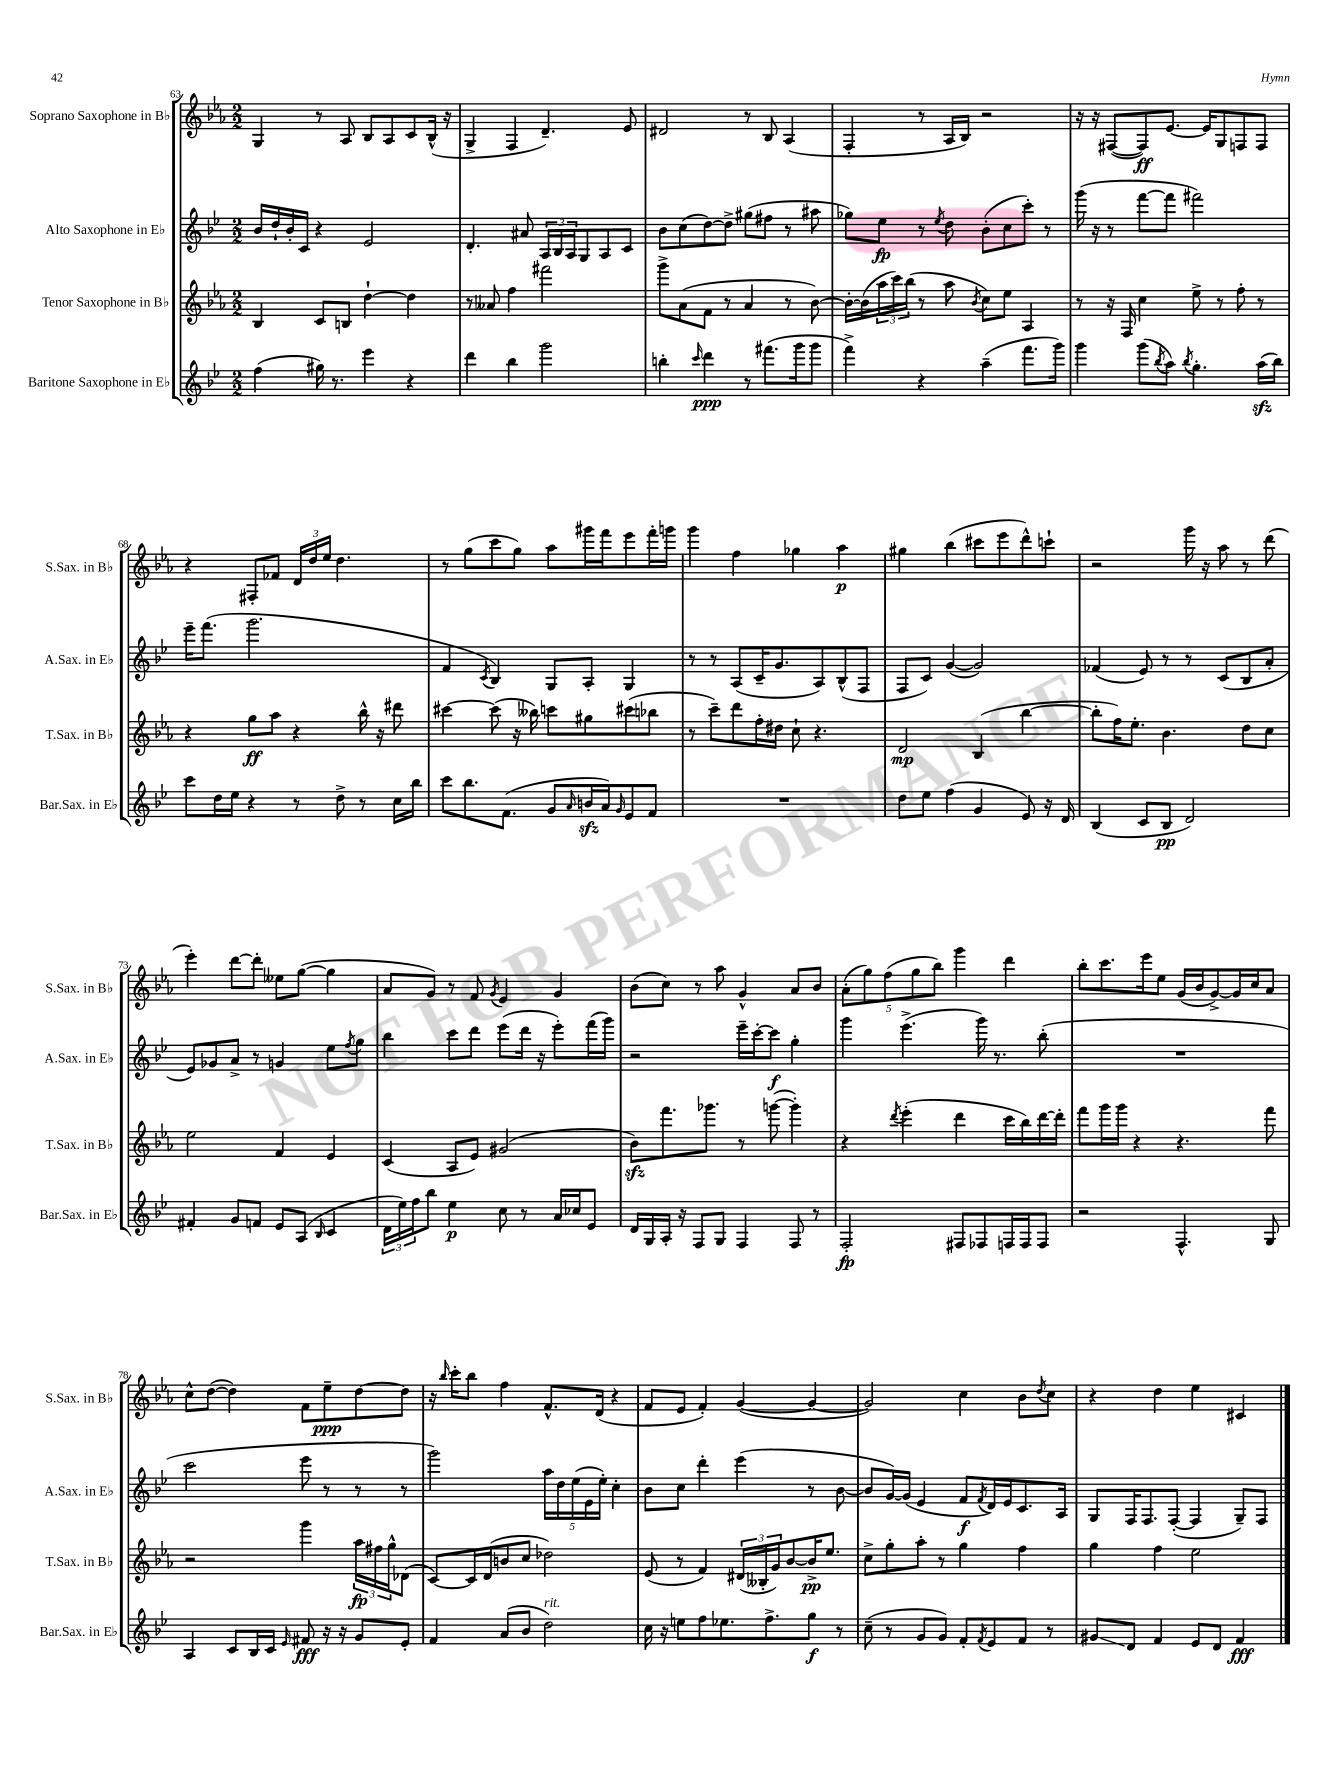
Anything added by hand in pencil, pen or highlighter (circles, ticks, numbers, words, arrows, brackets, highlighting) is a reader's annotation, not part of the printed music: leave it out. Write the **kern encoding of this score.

**kern	**kern	**kern	**kern
*staff4	*staff3	*staff2	*staff1
*clefG2	*clefG2	*clefG2	*clefG2
*k[b-e-]	*k[b-e-a-]	*k[b-e-]	*k[b-e-a-]
*M2/2	*M2/2	*M2/2	*M2/2
(4ff	4B-	16b-	4G
.	.	16dd`	.
.	.	16b-'	.
.	.	16c	.
16gg#)	8c	4r	8r
8.r	.	.	.
.	8B	.	8A-
4eee-	[4dd`	2e-	8B-
.	.	.	8A-
4r	4dd]	.	8c
.	.	.	(16B-^^
.	.	.	16r
=	=	=	=
4ddd	8r	4.d'	4G^
.	8a--	.	.
4bb-	4ff	.	4F
.	.	8a#	.
2ggg	2fff#	24A	4.d~)
.	.	24B-	.
.	.	24A	.
.	.	8G	.
.	.	8A	.
.	.	8c	8e-
=	=	=	=
4bb'	8ggg^	8b-	2d#
.	(8a-	(8cc	.
16qqccc	.	.	.
4ddd	8f	[8dd)	.
.	8r	8dd^]	.
8r	4a-	(8gg#	8r
(8.fff#	.	8ff#	8B-
.	8r	8r	(4A-
16ggg	.	.	.
8ggg	[8b-)	8aa#	.
=	=	=	=
4fff^)	16b-'_	8gg-)	4F'
.	(16b-]	.	.
.	24aa-	8ee-	.
.	24ccc)	.	.
.	(24bb-	.	.
4r	8r	8r	8r
.	.	8qee-	.
.	8aa-	8dd	16A-
.	.	.	16B-)
.	8qb-	.	.
(4aa~	8cc)	(8b-'	2r
.	8ee-	8cc	.
8.fff	4A-	8ccc')	.
.	.	8r	.
16ggg)	.	.	.
=	=	=	=
4ggg	8r	(16ggg	16r
.	.	16r	16r
.	16r	8r	([8F#
.	16F	.	.
(8ggg	4cc	[8fff	8F#])
8qbb-	.	.	.
8aa)	.	8fff]	[8.e-
8qbb-	.	.	.
4.gg'	8ee-^	2fff#)	.
.	.	.	16e-]
.	8r	.	8G
.	8ff'	.	8F
(16aa	8r	.	8F
16bb-)	.	.	.
=	=	=	=
8ccc	4r	16eee-~	4r
.	.	(8.fff	.
16dd	.	.	.
16ee-	.	.	.
4r	8gg	2.ggg	8F#'
.	8aa-	.	8f-
8r	4r	.	24d
.	.	.	24dd
.	.	.	24ee-
8dd^	.	.	4.dd
8r	16bb-^^	.	.
.	16r	.	.
16cc	8ddd#	.	.
16bb-	.	.	.
=	=	=	=
8ccc	[4ccc#	4f	8r
8.bb-	.	.	(8gg
.	.	8qc	.
.	(8ccc#]	4B-)	8ccc
(8.f	.	.	.
.	16r	.	8gg)
.	16bb--)	.	.
8g	8ccc	8G	8aa-
16qqa	.	.	.
16b	8gg#	8A'	16ggg#
16a)	.	.	16fff
16qqg	.	.	.
8e-	(8ccc#	4G	8eee-
8f	8bb-	.	16fff'
.	.	.	16ggg
=	=	=	=
1r	8r	8r	4ggg
.	8ccc~)	8r	.
.	8ddd	(8A	4ff
.	16ff'	16c~	.
.	16dd#	8.g	.
.	8cc`	.	4gg-
.	4.r	8A)	.
.	.	(8B-^^	4aa-
.	.	8F	.
=	=	=	=
8dd	2d	8F	4gg#
8ee-	.	8c)	.
(4ff	.	([4g	(4bb-
4g	(4B-	2g])	8ccc#
.	.	.	8eee-
8e-)	[4bb-	.	8ddd^^)
16r	.	.	8ccc`
16d	.	.	.
=	=	=	=
(4B-	8bb-']	(4f-	2r
.	16ff)	.	.
.	8.ee-'	.	.
8c	.	8e-)	.
8B-	4.b-	8r	.
2d)	.	8r	16ggg
.	.	.	16r
.	.	(8c	8aa-
.	8dd	8B-	8r
.	8cc	8a'	(8ddd
=	=	=	=
4f#'	2ee-	8e-)	4eee-')
.	.	8g-	.
8g	.	8a^	[8ddd
8f	.	8r	8ddd']
8e-	4f	4g	8ee--
(8A	.	.	([8gg
16qqB-	.	.	.
4c	4e-	8ee-	4gg]
.	.	8qff	.
.	.	8gg	.
=	=	=	=
24d	(4c	4bb-	8a-
24ee-)	.	.	.
24ff	.	.	.
8bb-	.	.	8g)
4ee-	8A-	8ccc	8r
.	8e-)	8ddd	8f
.	.	.	8qg
8cc	(2g#	(8eee-	4e-
8r	.	16ddd	.
.	.	16r	.
16a	.	8eee-')	4g
16cc-	.	.	.
8e-	.	(16fff	.
.	.	16ggg)	.
=	=	=	=
16d	8b-)	2r	(8b-
16G	.	.	.
16A'	8.fff	.	8cc)
16r	.	.	.
8F	.	.	8r
.	8.ggg-	.	.
8G	.	.	8aa-
4F	8r	16eee-~	4g^^
.	.	[16ccc'	.
.	([8ggg	8ccc]	.
8F	4ggg'])	4gg'	8a-
8r	.	.	8b-
=	=	=	=
2F'	4r	4ggg	(10a-'
.	.	.	10gg)
.	.	.	(10ff
.	8qddd	.	.
.	(4eee-'	(4.eee-^	.
.	.	.	10gg
.	.	.	10bb-)
8F#	4ddd	.	4ggg
8F-	.	16ggg)	.
.	.	8.r	.
16F	16ccc	.	4ddd
16F	16bb-)	.	.
8F	[16ddd	(8bb-'	.
.	16ddd']	.	.
=	=	=	=
2r	8fff	1r	8bb-'
.	16ggg	.	8.ccc
.	16ggg	.	.
.	4r	.	.
.	.	.	16eee-
.	.	.	8ee-
4.F^^	4.r	.	(16g
.	.	.	16b-
.	.	.	[8g^)
.	.	.	16g]
.	.	.	16cc
8G	8fff	.	8a-
=	=	=	=
4A	2r	2ccc	8cc^^
.	.	.	([8dd
8c	.	.	4dd])
16B-	.	.	.
16c	.	.	.
16qqe-	.	.	.
8f#	4ggg	8eee-	8f
16r	.	8r	8ee-~
16r	.	.	.
8g	24aa-	8r	[8dd
.	24ff#	.	.
.	24gg^^	.	.
8e-'	(8d-	8r	8dd]
=	=	=	=
4f	[8c)	2ggg)	16r
.	.	.	16qqbb-
.	.	.	16ccc'
.	16c]	.	8bb-
.	(16d	.	.
(8a	8b	.	4ff
8b-	8cc	.	.
2dd)	2dd-)	20aa	8.f^^
.	.	20dd	.
.	.	(20ee-	.
.	.	20e-	.
.	.	.	(16d
.	.	20ee-')	.
.	.	4cc'	4r
=	=	=	=
16cc	(8e-	8b-	8f
16r	.	.	.
8ee	8r	8cc	8e-
8ff	4f)	4ddd'	4f')
8.ee-	.	.	.
.	(24d#	(4eee-	([4g
.	24B--'	.	.
8.ff^	.	.	.
.	24g)	.	.
.	[8b-	.	.
8gg	16b-^]	8r	4g_
.	8.ee-	.	.
8r	.	[8b-	.
=	=	=	=
(8cc~	8cc^	8b-]	2g])
8r	8gg'	[16g)	.
.	.	(16g]	.
8g	8aa-'	4e-	.
8g)	8r	.	.
8f'	4gg	8f	4cc
8qf	.	8qf	.
8e-	.	16d)	.
.	.	16e-	.
8f	4ff	8.c	8b-
.	.	.	8qdd
8r	.	.	8cc
.	.	16A	.
=	=	=	=
8g#	4gg	8G	4r
8d	.	16F	.
.	.	8.F	.
4f	4ff	.	4dd
.	.	([8F'	.
8e-	2ee-	4F]	4ee-
8d	.	.	.
4f	.	8G~)	4c#
.	.	8F	.
==	==	==	==
*-	*-	*-	*-
